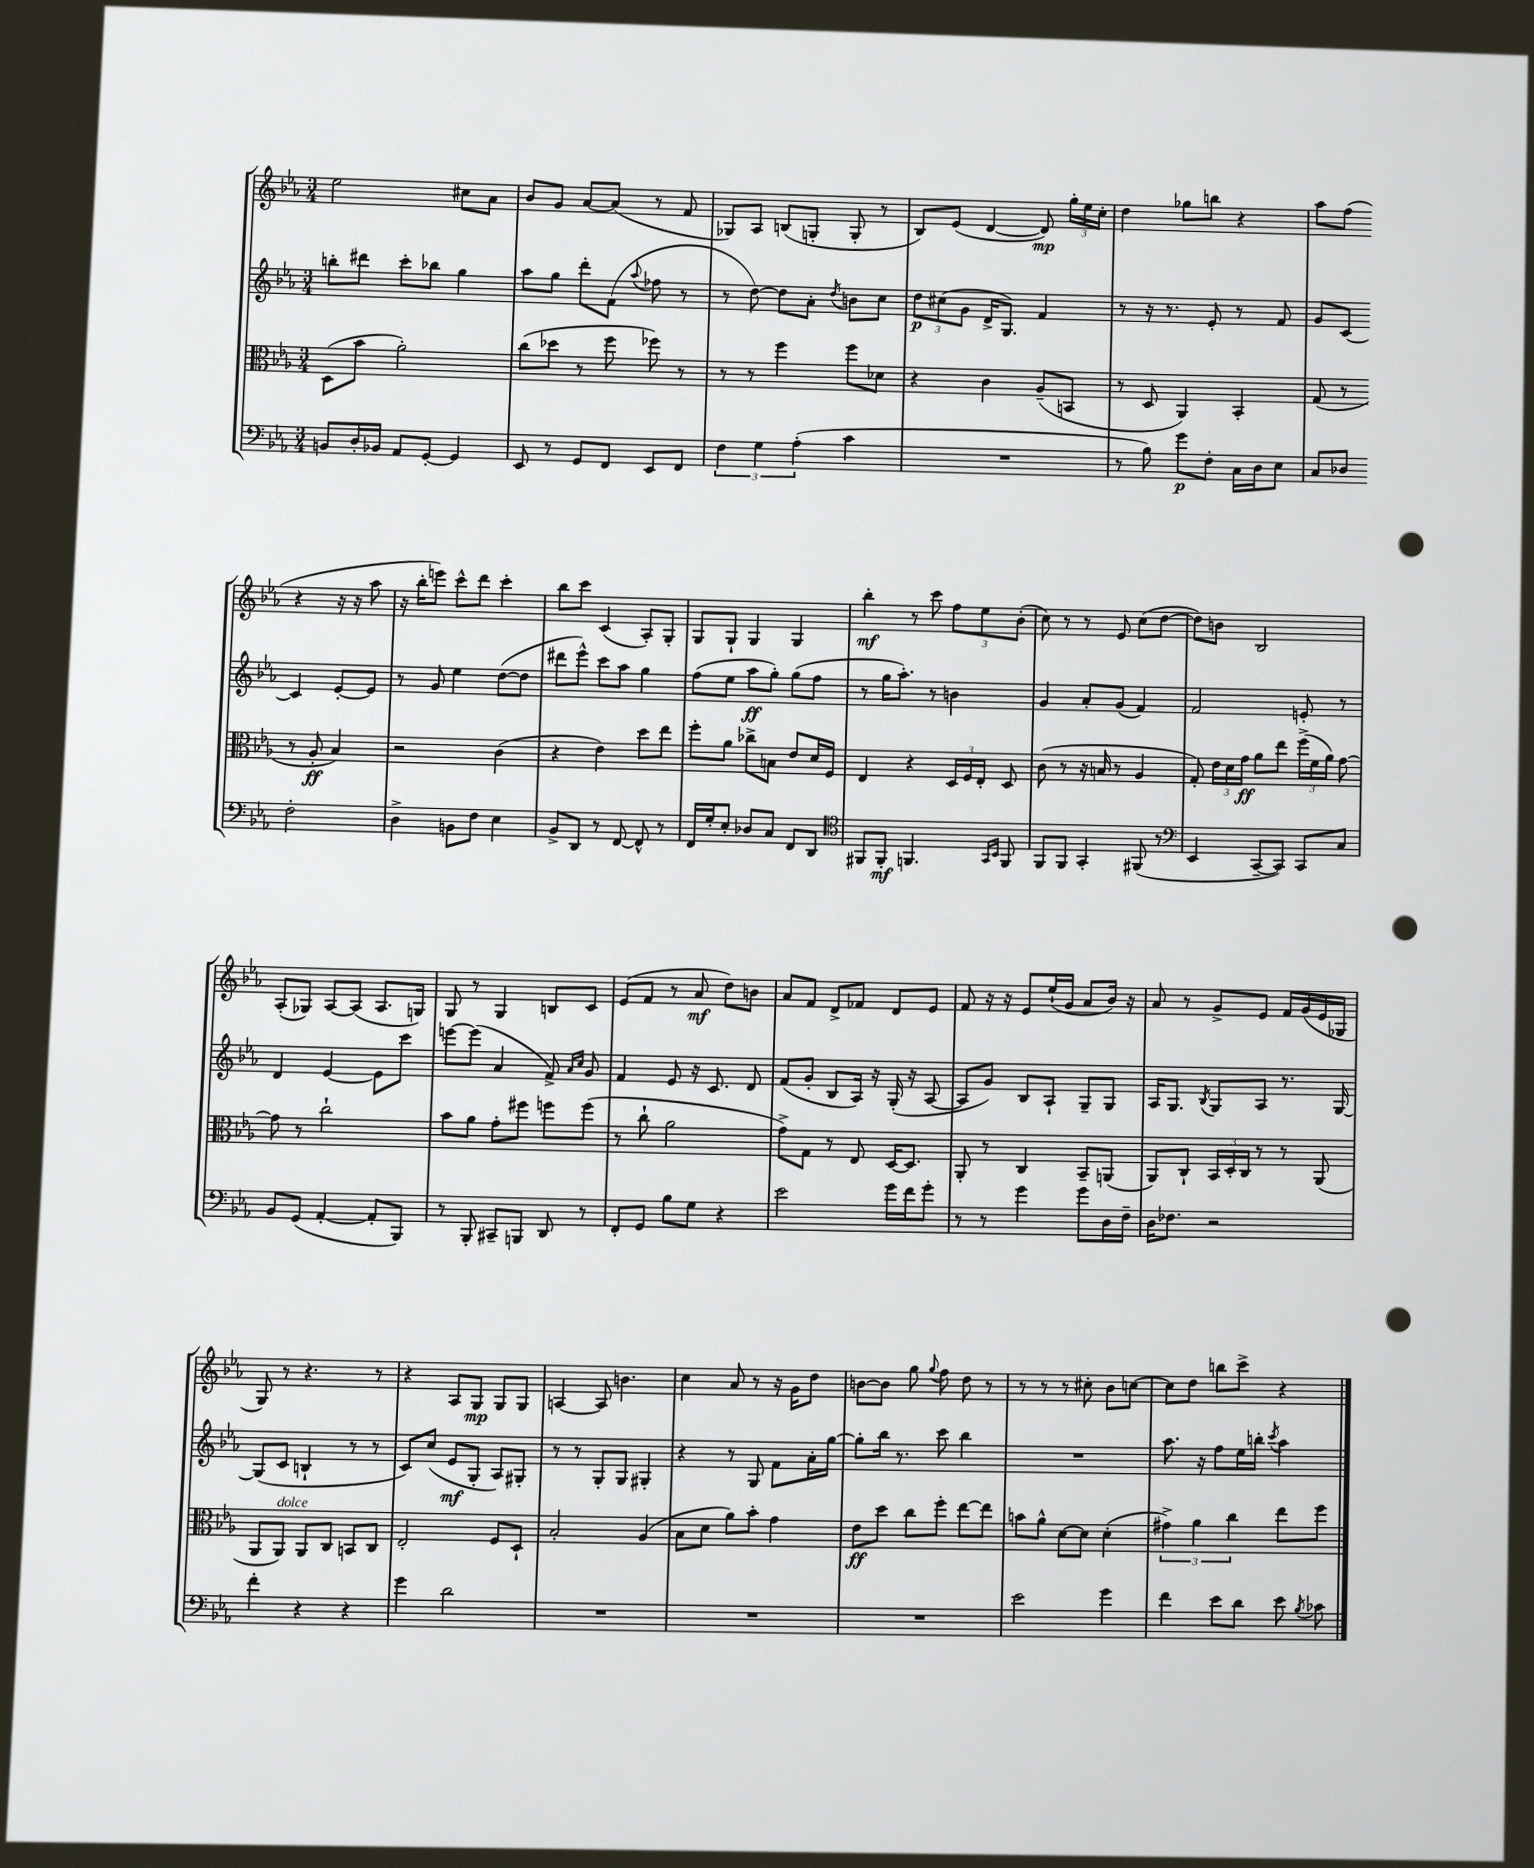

**kern	**kern	**kern	**kern
*staff4	*staff3	*staff2	*staff1
*clefF4	*clefC3	*clefG2	*clefG2
*k[b-e-a-]	*k[b-e-a-]	*k[b-e-a-]	*k[b-e-a-]
*M3/4	*M3/4	*M3/4	*M3/4
8BB	(8D	8bb'	2ee-
16D'	8b-	8ddd#	.
16BB-	.	.	.
8AA-	2a-')	8ccc'	.
[8GG'	.	8bb-	.
4GG]	.	4gg	8cc#
.	.	.	8a-
=	=	=	=
8EE-	(8cc	8aa-	8b-
8r	8dd-	8gg	8g
8GG	8r	8ddd'	[8a-
8FF	8ff	(8f	(8a-]
.	.	8qqaa-	.
8EE-	8ff-)	8ff-	8r
8FF	8r	8r	8f
=	=	=	=
6F	8r	8r	8G-)
.	8r	[8dd)	8A-
6G	.	.	.
.	4ff	8dd]	(8B
(6A-'	.	.	.
.	.	8a-'	8G'
.	.	8qdd	.
4c	8ff	8b	8G'
.	8d-	8cc	8r
=	=	=	=
2.r	4r	12dd	8B-)
.	.	(12cc#	.
.	.	.	(8e-
.	.	12g	.
.	4c	16d^	[4d
.	.	8.G)	.
.	(8A-~	4f	8d])
.	8BB	.	24gg'
.	.	.	24ee-
.	.	.	24cc'
=	=	=	=
8r	8r	8r	4dd
8B-)	8D	16r	.
.	.	8.r	.
8g	4AA-)	.	8gg-
8F'	.	8e-'	8bb
16C	4BB-'	8r	4r
16D	.	.	.
8E-	.	8f	.
=	=	=	=
8C	(8G	8g	8aa-
8D-	8r	[8c	(8ff
2F'	8r	4c]	4r
.	8A-'	.	.
.	4B-)	[8e-'	16r
.	.	.	16r
.	.	8e-]	8aa-
=	=	=	=
4D^	2r	8r	16r
.	.	.	16bb-'
.	.	8g	8eee)
8BB	.	4ee-	8ccc^^
8F	.	.	8ddd
4E-	(4c	([8dd	4ccc'
.	.	8dd]	.
=	=	=	=
8BB-^	4r	8ddd#	8bb-
8DD	.	8eee-^^)	8ccc
8r	4e-)	8ccc	(4c
[8FF	.	8aa-	.
8FF^^]	8dd	4gg	8A-')
8r	8ee-	.	8G'
=	=	=	=
16FF	8ff'	(8ff	8G
16G'	.	.	.
8E-'	8a-	8ee-	8G`
8D-	8cc-^	8aa-	4G
8C	8B	8gg')	.
8FF	8e-	(8gg	4G
8DD	16d	8ff	.
.	16F	.	.
=	=	=	=
*clefC4	*	*	*
8FF#	4E-	8r	4bb-'
8FF#'	.	16gg	.
.	.	8.aa-')	.
4.FF	4r	.	8r
.	.	8r	8ccc
.	24D	4b	12ff
.	24F	.	.
.	24E-'	.	12ee-
16qqGG	.	.	.
16qqBB-	.	.	.
8FF	8D	.	.
.	.	.	(12b-'
=	=	=	=
8FF	(8c	4g	8cc)
8FF	8r	.	8r
4GG'	16r	8a-'	8r
.	16B	.	.
.	8r	(8g	8e-
(8FF#	4A-	4f)	(8cc
8r	.	.	[8dd
=	=	=	=
*clefF4	*	*	*
4EE-	8G')	2f	8dd])
.	24e-	.	8b
.	24d	.	.
.	24g	.	.
[8CC~	8a-	.	2B-
8CC])	8ee-	.	.
8CC	(24ff^	8e'	.
.	24f	.	.
.	24a-)	.	.
8C	[8g	8r	.
=	=	=	=
8BB-	8g]	4d	(8A-'
(8GG	8r	.	8G-)
[4AA-'	2cc`	[4e-	[8A-
.	.	.	(8A-]
8AA-']	.	8e-]	8.A-
8BBB-)	.	8ccc	.
.	.	.	16G)
=	=	=	=
8r	8b-	[8eee	8G
8BBB-'	8a-	(8eee]	8r
8CC#~	8g'	4a-	4G
8BBB	8ff#	.	.
8DD	8ff	8f^)	8B
.	.	16qqa-	.
.	.	16qqcc	.
8r	(8ff	8g	8c
=	=	=	=
8FF'	8r	4f	(8e-
8GG	8cc`	.	8f
8B-	2a-	8e-	8r
8G	.	16r	8a-
.	.	8.c	.
4r	.	.	8dd)
.	.	8d	8b
=	=	=	=
2e-	8g^)	(8f	8a-
.	8G	8g'	8f
.	8r	8B-	8d^
.	8E-	16A-)	8f-
.	.	16r	.
16g	[16D	(16G'	8d
16f	8.D]	16r	.
8g'	.	[8A-	8e-
=	=	=	=
8r	8AA-'	8A-]	8f
8r	8r	8g)	16r
.	.	.	16r
4g	4C	8B-	8e-
.	.	8A-`	(16ee-`
.	.	.	16g
8g	8BB-~	8G~	8a-
16D	(8AA	8G	16b-)
16F~	.	.	16r
=	=	=	=
16D	8AA-)	16A-	8a-
8.F-	.	8.G	.
.	8C`	.	8r
.	.	8qB-	.
2r	24BB-	8G	8g^
.	24D'	.	.
.	24C	.	.
.	8r	8A-	8e-
.	8r	8.r	16f
.	.	.	(16g
.	(8AA-	.	16e-
.	.	[16G	16G-
=	=	=	=
4f'	8AA-	(8G]	8G)
.	8AA-)	8c	8r
4r	8AA-	4B`	4.r
.	8C	.	.
4r	8BB	8r	.
.	8C	8r	8r
=	=	=	=
4g	2E-'	8c)	4r
.	.	(8cc	.
2d	.	8e-	8A-
.	.	8G'	8G
.	8F	8A-)	8G
.	8D`	8G#'	8G
=	=	=	=
2.r	2B-'	8r	[4A
.	.	8r	.
.	.	8G'	8A]
.	.	8G	4.b
.	(4A-	4G#'	.
=	=	=	=
2.r	8B-	4r	4cc
.	8d	.	.
.	8a-)	8r	8a-
.	8b-'	8G	8r
.	4g	8f	16r
.	.	.	16g
.	.	16a-'	8dd
.	.	[16gg	.
=	=	=	=
2.r	8e-	8gg']	[8b
.	8dd	16bb-	8b]
.	.	8.r	.
.	8cc	.	8gg
.	.	.	8qqgg
.	8ff'	8ccc	8ff
.	[8ee-	4bb-	8dd
.	8ee-]	.	8r
=	=	=	=
2e-	8b	2.r	8r
.	8a-^^	.	8r
.	[8d	.	8r
.	8d]	.	8cc#'
4g	(4d'	.	8b-
.	.	.	[8cc
=	=	=	=
4f	6g#^)	8.aa-	8cc]
.	.	.	8dd
.	6a-	.	.
.	.	16r	.
8e-	.	8ff	8bb
.	6cc	.	.
8d	.	16ee-	8ccc^
.	.	16bb'	.
.	.	8qccc	.
8e-	8ee-	4aa-	4r
8qB-	.	.	.
8c-	8ff	.	.
==	==	==	==
*-	*-	*-	*-
